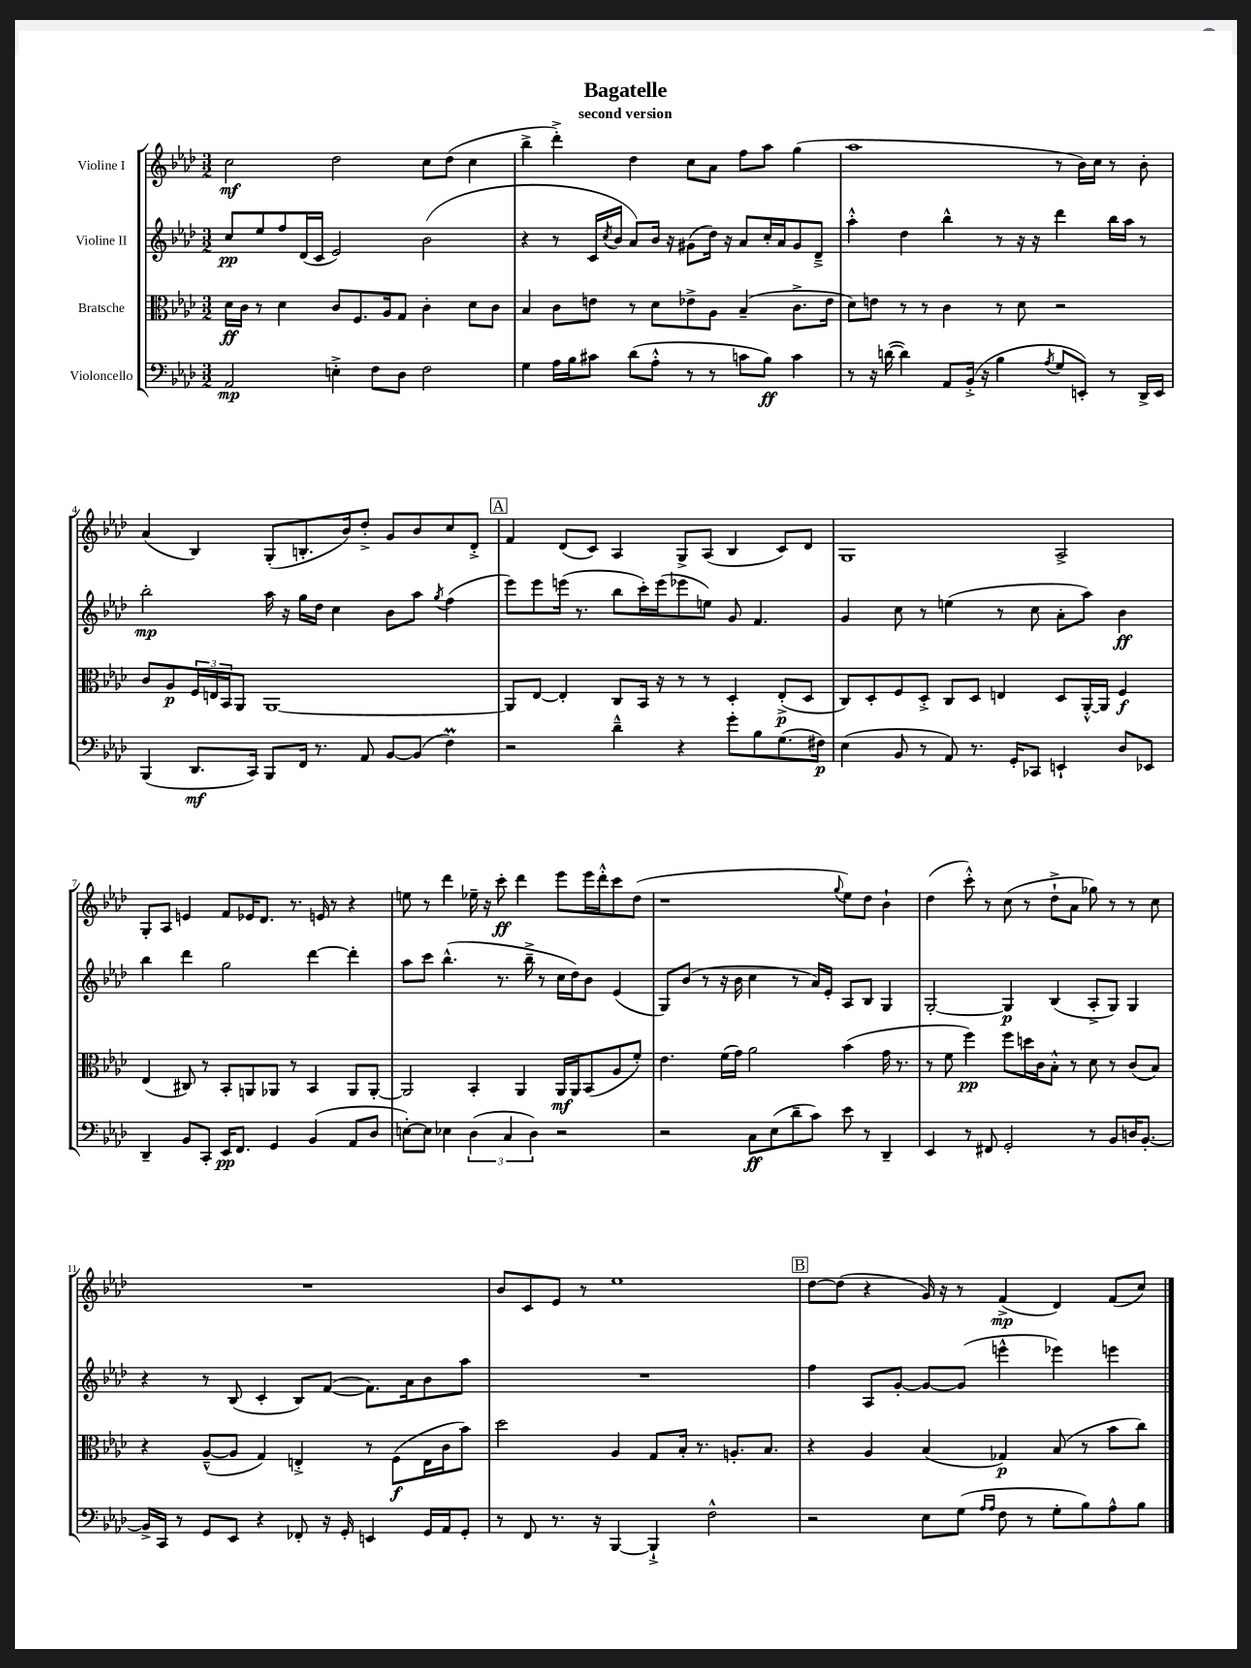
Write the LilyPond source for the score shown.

\header { title = "Bagatelle" subtitle = "second version" }
<<
\new StaffGroup <<
\new Staff = "s0" \with { instrumentName = "Violine I" } {
    \clef treble \key aes \major \numericTimeSignature \time 3/2
    c''2\mf des''2 c''8 des''8( c''4 |
    bes''4-> des'''4-.->) des''4 c''8 aes'8 f''8 aes''8 g''4( |
    aes''1 r8 bes'16) c''16 r8 bes'8-. |
    aes'4( bes4) g8-.( b8.-. bes'16) des''8-.-> g'8 bes'8 c''8 des'8-.-> |
    \mark \markup { \box "A" } f'4 des'8( c'8) aes4 g8-> aes8( bes4 c'8) des'8 |
    g1 aes2-> |
    g8-. aes8 e'4 f'8 ees'16 des'8. r8. e'16 r8 r4 |
    e''8 r8 des'''4 ees''16-- r16 c'''8-.\ff des'''4 ees'''8 ees'''16 des'''16-.-^ c'''8 des''8( |
    r1 \appoggiatura { g''8 } ees''8) des''8 bes'4-! |
    des''4( c'''8-.-^) r8 c''8( r8 des''8-!-> aes'8 ges''8) r8 r8 c''8 |
    R1. |
    bes'8 c'8 ees'8 r8 ees''1 |
    \mark \markup { \box "B" } des''8~ des''8( r4 g'16) r16 r8 f'4->\mp( des'4) f'8( c''8) \bar "|." |
}
\new Staff = "s1" \with { instrumentName = "Violine II" } {
    \clef treble \key aes \major \numericTimeSignature \time 3/2
    c''8\pp ees''8 f''8 des'16( c'16 ees'2) bes'2( |
    r4 r8 c'16 \acciaccatura { c''8 } bes'16 aes'8) bes'16 r16 gis'8( des''16) r16 aes'8 c''16-. aes'16 gis'8 des'8---> |
    aes''4-.-^ des''4 bes''4-^ r8 r16 r16 des'''4 bes''16 aes''16 r8 |
    bes''2-.\mp aes''16 r16 g''16 des''16 c''4 bes'8 aes''8 \acciaccatura { g''8 } f''4( |
    \mark \markup { \box "A" } ees'''8) ees'''8 e'''16( r8. bes''8 c'''16-.) e'''16( ees'''8 e''8) g'8 f'4. |
    g'4 c''8 r8 e''4( r8 c''8 aes'8-. aes''8) bes'4\ff |
    bes''4 des'''4 g''2 des'''4~ des'''4-. |
    aes''8 c'''8 bes''4.-^( r8. bes''16---> r8 c''16 des''16) bes'8 ees'4( |
    g8) bes'8( r8 r16 bes'16 c''4 r8 aes'16) ees'16-. aes8 bes8 g4 |
    g2~-. g4\p bes4( aes8-.-> g8) g4 |
    r4 r8 bes8( c'4-. bes8) f'8~( f'8.) aes'16 bes'8 aes''8 |
    R1. |
    \mark \markup { \box "B" } f''4 aes8 g'8~-. g'8~ g'8( e'''4-^ ees'''4) e'''4 \bar "|." |
}
\new Staff = "s2" \with { instrumentName = "Bratsche" } {
    \clef alto \key aes \major \numericTimeSignature \time 3/2
    des'16\ff c'16 r8 des'4 c'8 f8. aes16 g8 c'4-. des'8 c'8 |
    bes4 c'8 e'8 r8 des'8 ees'8-> aes8 bes4--( c'8.-> ees'16 |
    des'8) e'8 r8 r8 c'4 r8 des'8 r2 |
    c'8 aes8\p \tuplet 3/2 { f16 e16 bes,16 } aes,8 aes,1~ |
    \mark \markup { \box "A" } aes,8 ees8~ ees4-. c8 bes,16 r16 r8 r8 des4-. ees8-.->\p( des8 |
    c8) des8-. f8 des8-.-> c8 des8 e4 des8 aes,16~-.-^ aes,16 f4\f |
    ees4( cis8) r8 bes,8-. a,8 aes,8 r8 bes,4 aes,8 aes,8~-. |
    aes,2 bes,4-. aes,4 aes,16\mf aes,16 bes,8( aes8 f'8-.) |
    ees'4. f'16( g'16) aes'2 bes'4( g'16 r8. |
    r8 f'8 f''4\pp) f''8 d''16 c'16 bes8-.-^ r8 des'8 r8 c'8( bes8) |
    r4 aes8~---^( aes8 g4) e4-.-> r8 f8\f( e16 c'16 bes'8) |
    des''2 aes4 g8 bes16-. r8. a8.-. bes8. |
    \mark \markup { \box "B" } r4 aes4 bes4( ges4\p) bes8( r8 bes'8 c''8) \bar "|." |
}
\new Staff = "s3" \with { instrumentName = "Violoncello" } {
    \clef bass \key aes \major \numericTimeSignature \time 3/2
    aes,2\mp e4-.-> f8 des8 f2 |
    g4 aes16 bes16 cis'8 des'8( aes8-.-^ r8 r8 c'8 bes8\ff) c'4 |
    r8 r16 d'16~( d'4) aes,8 bes,16-.->( r16 bes4 \acciaccatura { aes8 } g8 e,8-.) r8 des,16-> e,16 |
    bes,,4( des,8.\mf c,16) bes,,8 f,16 r8. aes,8 bes,8~ bes,8( f4\prall) |
    \mark \markup { \box "A" } r2 des'4---^ r4 g'8-. bes8 g8.( fis16\p) |
    ees4( bes,8 r8 aes,8) r8. g,16-. ces,8 e,4-! des8 ees,8 |
    des,4-- bes,8 c,8-. ees,16\pp f,8. g,4 bes,4( aes,8 des8 |
    e8~-.) e8 ees4 \tuplet 3/2 { des4( c4 des4) } r2 |
    r2 c8\ff ees8( des'8-- c'8) ees'8 r8 des,4-- |
    ees,4 r8 fis,8 g,2-. r8 bes,8 d16 bes,8.~-. |
    bes,16-> c,16 r8 g,8 ees,8 r4 fes,8-. r16 g,16-. e,4 g,16 aes,16 g,8-. |
    r8 f,8 r8. r16 bes,,4~ bes,,4-!-> f2-^ |
    \mark \markup { \box "B" } r2 ees8 g8( \grace { aes16 aes16 } f8 r8 g8-. bes8) aes8-^ bes8 \bar "|." |
}
>>
>>
